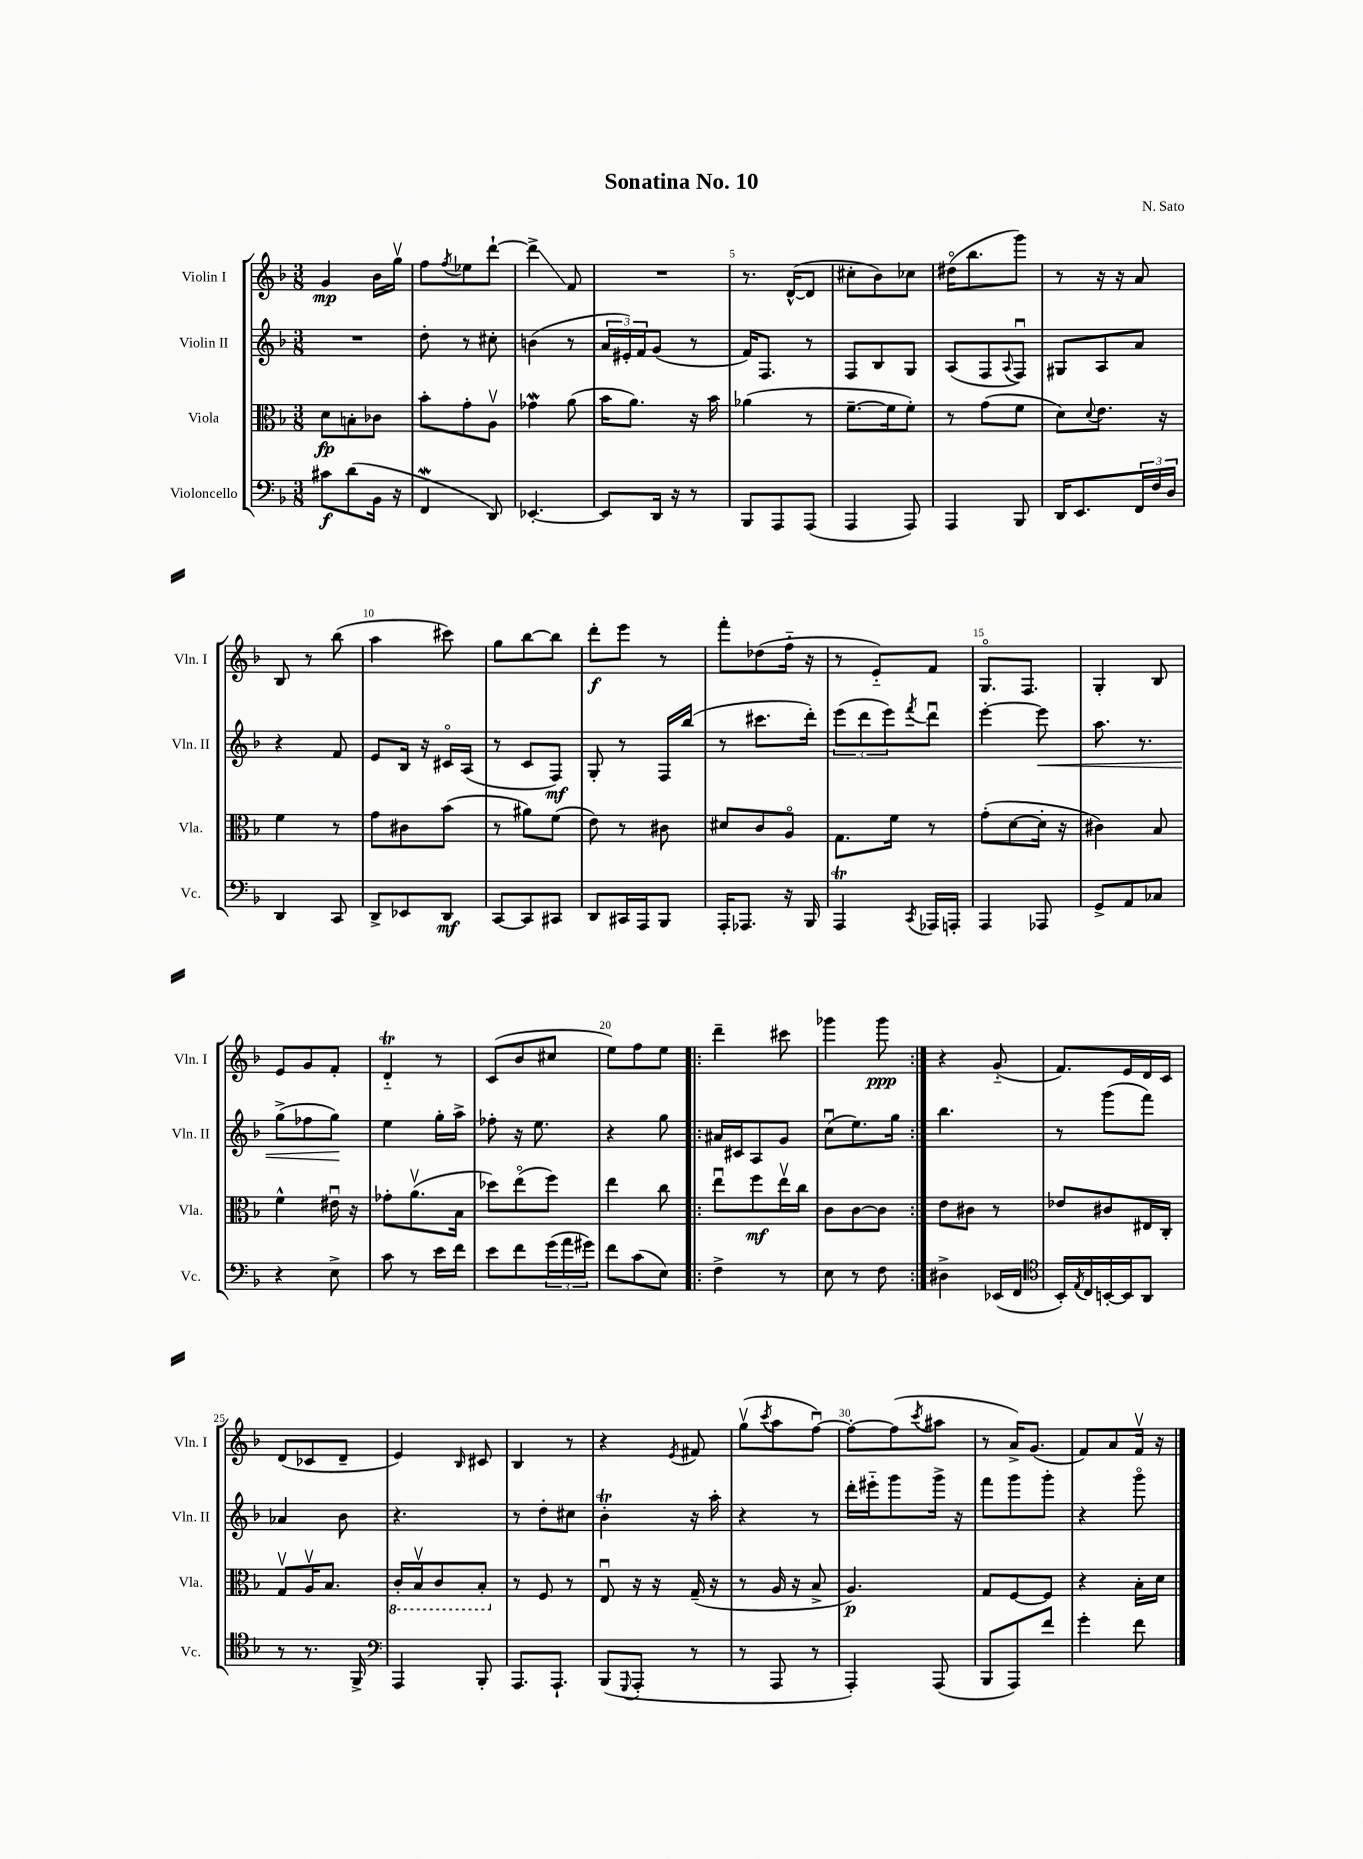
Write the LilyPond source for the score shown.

\header { title = "Sonatina No. 10" composer = "N. Sato" }
<<
\new StaffGroup <<
\new Staff = "s0" \with { instrumentName = "Violin I" shortInstrumentName = "Vln. I" } {
    \clef treble \key f \major \numericTimeSignature \time 3/8
    g'4\mp bes'16 g''16\upbow |
    f''8 \acciaccatura { f''8 } ees''8 d'''8~-! |
    d'''4->\glissando f'8 |
    R4. |
    r8. d'16~-^( d'8 |
    cis''8-. bes'8) ces''8 |
    dis''16\flageolet( bes''8. g'''8) |
    r8 r16 r16 a'8 |
    bes8 r8 bes''8( |
    a''4 cis'''8) |
    g''8 bes''8~ bes''8 |
    d'''8-.\f e'''8 r8 |
    f'''8-. des''8( f''16-_ r16 |
    r8 e'8-_) f'8 |
    g8.\flageolet f8. |
    g4-. bes8 |
    e'8 g'8 f'8-. |
    d'4-_\trill r8 |
    c'8( bes'8 cis''8 |
    e''8) f''8 e''8 |
    \repeat volta 2 { d'''4-- cis'''8 |
    ges'''4 ges'''8\ppp | }
    r4 g'8-_( |
    f'8.) e'16 d'16 c'16 |
    d'8( ces'8 d'8-- |
    e'4) \grace { bes16 } cis'8 |
    bes4 r8 |
    r4 \acciaccatura { e'8 } fis'8 |
    g''8\upbow( \acciaccatura { c'''8 } a''8 f''8~\downbow) |
    f''8~-. f''8( \acciaccatura { c'''8 } ais''8 |
    r8 a'16->) g'8.( |
    f'8) a'8 f'16\upbow r16 \bar "|." |
}
\new Staff = "s1" \with { instrumentName = "Violin II" shortInstrumentName = "Vln. II" } {
    \clef treble \key f \major \numericTimeSignature \time 3/8
    R4. |
    d''8-. r8 cis''8-. |
    b'4( r8 |
    \tuplet 3/2 { a'16 eis'16-.) f'16 } g'8( r8 |
    f'16) f8. r8 |
    f8 bes8 g8 |
    a8( f8 \appoggiatura { a8 } f8\downbow) |
    gis8 a8 a'8 |
    r4 f'8 |
    e'8 bes16 r16 cis'16\flageolet a16( |
    r8 c'8 f8\mf) |
    g8-. r8 f16 bes''16( |
    r8 cis'''8. d'''16-.) |
    \tuplet 3/2 { e'''8( d'''8 e'''8) } \acciaccatura { f'''8 } d'''8\downbow |
    e'''4~-. e'''8\< |
    a''8. r8. |
    g''8->( fes''8 g''8\!) |
    e''4 g''16-. a''16-> |
    fes''8-. r16 e''8. |
    r4 g''8 |
    \repeat volta 2 { ais'16 cis'16 a8 g'8 |
    c''8\downbow( e''8.) g''16 | }
    bes''4. |
    r8 g'''8( f'''8) |
    aes'4 bes'8 |
    r4. |
    r8 d''8-. cis''8 |
    bes'4-.\trill r16 a''16-. |
    r4 r8 |
    d'''16-. eis'''16-_ g'''8 g'''16-> r16 |
    f'''8 g'''8 g'''8-. |
    r4 g'''8\flageolet \bar "|." |
}
\new Staff = "s2" \with { instrumentName = "Viola" shortInstrumentName = "Vla." } {
    \clef alto \key f \major \numericTimeSignature \time 3/8
    d'8\fp b8-. ces'8 |
    bes'8-. g'8-. a8\upbow |
    ges'4\mordent a'8( |
    bes'16 a'8.) r16 bes'16 |
    aes'4( r8 |
    f'8.~-- f'16 f'8-.) |
    r8 g'8( f'8 |
    d'8) \appoggiatura { d'8 } e'8. r16 |
    f'4 r8 |
    g'8 cis'8 bes'8( |
    r8 ais'8) f'8( |
    e'8) r8 cis'8 |
    dis'8 c'8 a8\flageolet |
    g8. f'16 r8 |
    g'8-.( d'8~ d'16-. r16 |
    cis'4) bes8 |
    f'4-^ eis'16\downbow r16 |
    ges'8-. a'8.\upbow( bes16 |
    des''8) e''8\flageolet( f''8) |
    e''4 c''8 |
    \repeat volta 2 { e''8\downbow f''8\mf e''16\upbow c''16 |
    c'8 c'8~ c'8 | }
    e'8 cis'8 r8 |
    ees'8 cis'8 eis16 c16-. |
    g8\upbow a16\upbow bes8. |
    \ottava #-1 c16-. bes,16\upbow c8 bes,8-. \ottava #0 |
    r8 f8 r8 |
    e8\downbow r16 r16 g16--( r16 |
    r8 a16 r16 bes8-> |
    a4.\p) |
    g8 f8~ f8 |
    r4 bes16-. d'16 \bar "|." |
}
\new Staff = "s3" \with { instrumentName = "Violoncello" shortInstrumentName = "Vc." } {
    \clef bass \key f \major \numericTimeSignature \time 3/8
    cis'8\f d'8( bes,16 r16 |
    f,4\mordent d,8) |
    ees,4.~-. |
    ees,8 d,16 r16 r8 |
    bes,,8 a,,8 a,,8( |
    a,,4 a,,8) |
    a,,4 bes,,8 |
    d,16 e,8. \tuplet 3/2 { f,16 f16 d16 } |
    d,4 c,8 |
    d,8-> ees,8 d,8\mf |
    c,8~ c,8 cis,8 |
    d,8 cis,16 a,,16 bes,,8 |
    a,,16-. aes,,8. r16 bes,,16 |
    a,,4\trill \acciaccatura { c,8 } aes,,16 a,,16-. |
    a,,4 aes,,8 |
    g,8-> a,8 ces8 |
    r4 e8-> |
    c'8 r8 e'16 f'16 |
    e'8 f'8 \tuplet 3/2 { g'16( a'16 gis'16) } |
    f'8 c'8( e8) |
    \repeat volta 2 { f4-> r8 |
    e8 r8 f8 | }
    dis4-> ees,16( f,16 |
    \clef tenor bes,16-.) \acciaccatura { e8 } c16 b,16~-. b,16 a,8 |
    r8 r8. f,16-> |
    \clef bass a,,4 bes,,8-. |
    a,,8. a,,8.-! |
    bes,,8( \appoggiatura { g,,8 } a,,8-. r8 |
    r8 a,,8 r8 |
    a,,4-.) a,,8( |
    bes,,8 a,,8) f'8 |
    g'4-. f'8 \bar "|." |
}
>>
>>
\layout { \context { \Score \override BarNumber.break-visibility = ##(#f #t #t) barNumberVisibility = #(every-nth-bar-number-visible 5) } }
